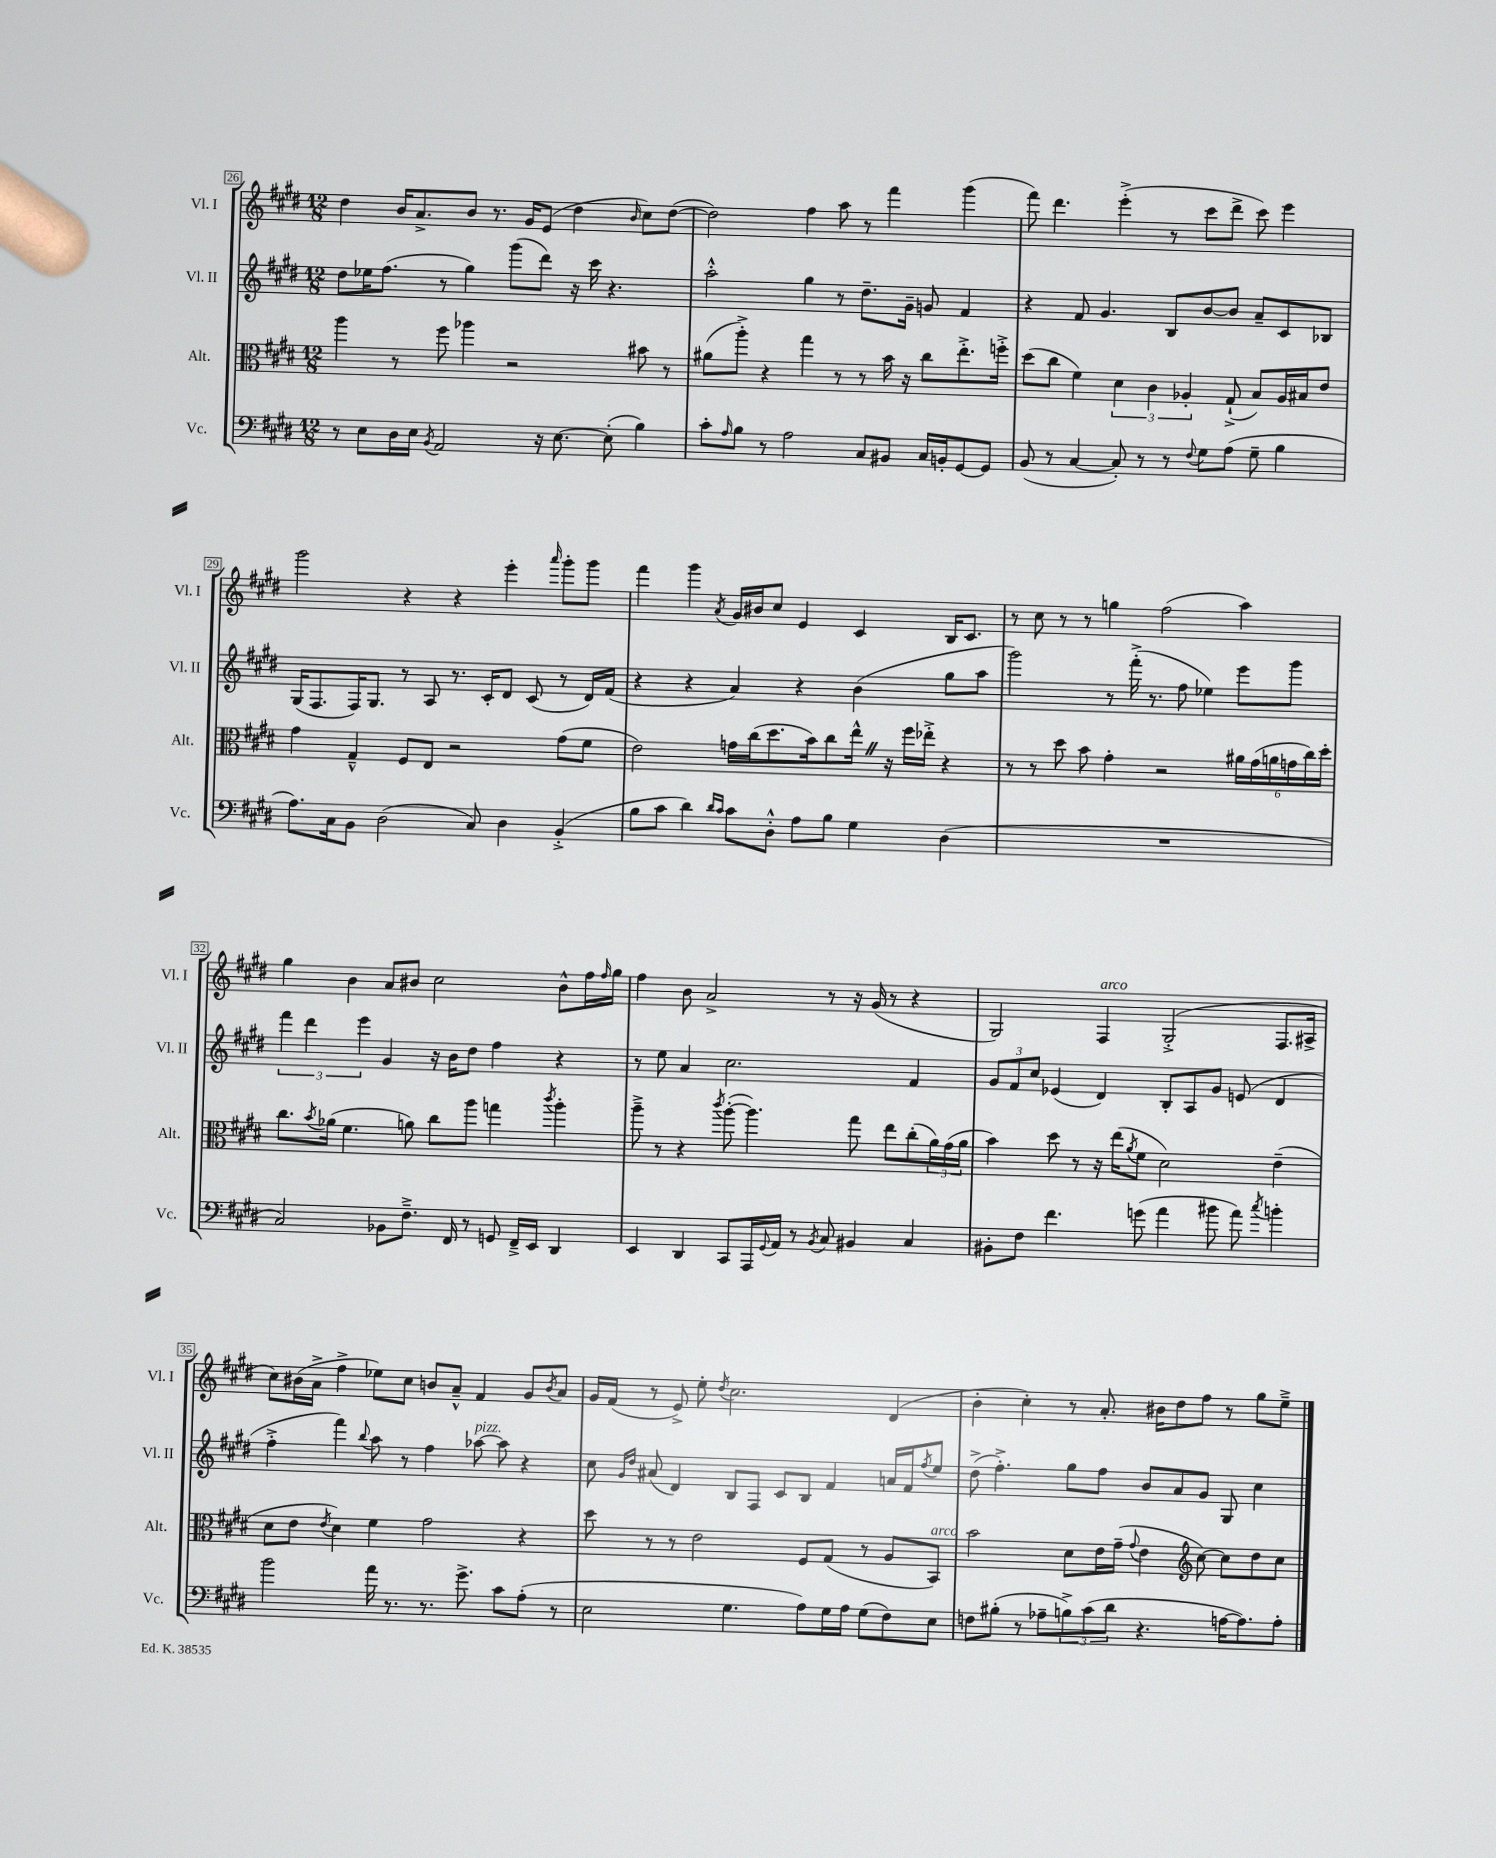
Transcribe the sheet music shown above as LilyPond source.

<<
\new StaffGroup <<
\new Staff = "s0" \with { instrumentName = "Vl. I" shortInstrumentName = "Vl. I" } {
    \clef treble \key e \major \numericTimeSignature \time 12/8
    dis''4 b'16 a'8.-> b'8 r8. gis'16 e'8( dis''4 \grace { b'16 } cis''8) dis''8~( |
    dis''2) fis''4 a''8 r8 fis'''4 gis'''4( |
    fis'''8) dis'''4. e'''4-.->( r8 cis'''8 dis'''8-> cis'''8) e'''4 |
    gis'''2 r4 r4 e'''4-. \grace { a'''16 } gis'''8-. gis'''8 |
    fis'''4 gis'''4 \acciaccatura { a'8 } gis'16 bis'16 cis''8 e'4 cis'4 b16 cis'8. |
    r8 cis''8 r8 r8 g''4 fis''2( a''4) |
    gis''4 b'4 a'8 bis'8 cis''2 bis'8-^ fis''16 \grace { fis''16 } gis''16 |
    fis''4 b'8 a'2-> r8 r16 gis'16( r8 r4 |
    gis2) fis4^\markup { \italic "arco" } gis2-.->( fis8. ais16-> |
    cis''8) bis'16( a'16-> fis''4-> ees''8) cis''8 b'8 a'8---^ fis'4 gis'8 \acciaccatura { b'8 } a'8 |
    gis'16 fis'16( r8 e'8->) e''8-. \acciaccatura { dis''8 } cis''2. dis'4( |
    b'4-. cis''4-.) r8 a'8.-. bis'16 dis''8 fis''8 r8 gis''8 e''8---> \bar "|." |
}
\new Staff = "s1" \with { instrumentName = "Vl. II" shortInstrumentName = "Vl. II" } {
    \clef treble \key e \major \numericTimeSignature \time 12/8
    dis''8 ees''16 fis''8.( r8 gis''4) gis'''8( dis'''8) r16 cis'''16 r4. |
    a''2-.-^ gis''4 r8 dis''8.-- gis'16-- g'8 fis'4 |
    r4 fis'8 gis'4. b8 b'8~ b'8 a'8-- cis'8 bes8 |
    gis16( fis8. fis16) gis8. r8 a8 r8. cis'16-. dis'8 cis'8( r8 dis'16) fis'16( |
    r4 r4 a'4) r4 b'4( gis''8 a''8 |
    gis'''2) r8 fis'''16-.->( r8. fis''8 ees''4) e'''8 gis'''8 |
    \tuplet 3/2 { fis'''4 dis'''4 e'''4 } gis'4 r16 b'16 dis''8 fis''4 r4 |
    r8 e''8 a'4 cis''2. fis'4 |
    \tuplet 3/2 { gis'8 fis'8 cis''8 } ees'4( dis'4) b8-. a8 gis'8 e'8( dis'4 |
    fis''4-.-> fis'''4) \appoggiatura { b''8 } a''8 r8 fis''4 aes''8~^\markup { \italic "pizz." } aes''8 r4 |
    cis''8 \grace { gis'16 dis''16 } ais'8( dis'4) b8 fis8 cis'8 b8 fis'4 a'16 fis'16 \acciaccatura { fis''8 } e''8 |
    dis''8->( fis''4.-.->) gis''8 fis''8 b'8 a'8 gis'8 gis8 cis''4 \bar "|." |
}
\new Staff = "s2" \with { instrumentName = "Alt." shortInstrumentName = "Alt." } {
    \clef alto \key e \major \numericTimeSignature \time 12/8
    a''4 r8 fis''8 aes''4 r2 bis'8 r8 |
    ais'8( a''8-.->) r4 gis''4 r8 r8 b'16 r16 cis''8 e''8.-.-> f''16-.-> |
    dis''8( cis''8 fis'4) \tuplet 3/2 { dis'4 cis'4 aes4-. } gis8-!->( b8) aes16 bis16 e'8 |
    gis'4 gis4---^ fis8 e8 r2 gis'8( fis'8 |
    e'2) g'16 cis''16( dis''8. b'16) cis''8 e''16-^ \once \override BreathingSign.text = \markup { \musicglyph "scripts.caesura.straight" } \breathe r16 fis''16 ees''16-.-> r4 |
    r8 r8 dis''8 b'8 gis'4-. r2 \tuplet 6/4 { ais'16 gis'16( a'16 g'16 cis''16) dis''16-. } |
    cis''8. \acciaccatura { b'8 } aes'16( fis'4. a'8) cis''8 a''8 g''4 \acciaccatura { cis'''8 } a''4-. |
    a''8---> r8 r4 \acciaccatura { cis'''8 } a''8~-.( a''4.) gis''8 e''8 cis''8-.( \tuplet 3/2 { a'16) gis'16( a'16 } |
    b'4) dis''8 r8 r16 e''16( \acciaccatura { a'8 } fis'8 dis'2) e'4--( |
    dis'8 e'8 \acciaccatura { e'8 } dis'4) fis'4 gis'2 r4 |
    dis''8 r8 r8 e'2 fis8 gis8( r8 a8 b,8^\markup { \italic "arco" }) |
    b'2 dis'8 e'16 gis'16--( \appoggiatura { gis'8 } e'4 \clef treble cis''8~) cis''8 dis''8 cis''8 \bar "|." |
}
\new Staff = "s3" \with { instrumentName = "Vc." shortInstrumentName = "Vc." } {
    \clef bass \key e \major \numericTimeSignature \time 12/8
    r8 e8 dis16 e16 \acciaccatura { b,8 } a,2 r16 e8.~ e8-.( b4) |
    cis'8-. \grace { a16 } b8 r8 a2 cis8 bis,8 cis16 b,16-. gis,8~ gis,8 |
    b,8( r8 cis4~ cis8-.) r8 r8 \appoggiatura { fis8 } gis8 a8( gis8-- b4 |
    a8.) cis16 b,8 dis2( cis8) dis4 b,4-.->( |
    b8 cis'8 dis'4) \grace { dis'16 cis'16 } cis'8 dis8-.-^ a8 b8 gis4 dis4( |
    R1. |
    cis2) bes,8 fis8.---> fis,16 r8 g,8 fis,16---> e,16 dis,4 |
    e,4 dis,4 cis,8 a,,16 \appoggiatura { gis,8 } a,16 r8 \acciaccatura { b,8 } cis8 bis,4 cis4 |
    bis,8-. fis8 fis'4. g'8( a'4 bis'8 a'8) \acciaccatura { cis''8 } b'4-. |
    b'2 a'16 r8. r8. gis'8.-> cis'8 a8-.( r8 |
    e2 gis4. a8) gis16 a16 gis8( fis8) e8 |
    f8 bis8-.( r8 aes8-- \tuplet 3/2 { b8->) cis'8( dis'8 } r4. a16~ a8.) a8-. \bar "|." |
}
>>
>>
\layout { \context { \Score currentBarNumber = #26 \override BarNumber.stencil = #(make-stencil-boxer 0.1 0.3 ly:text-interface::print) } }
